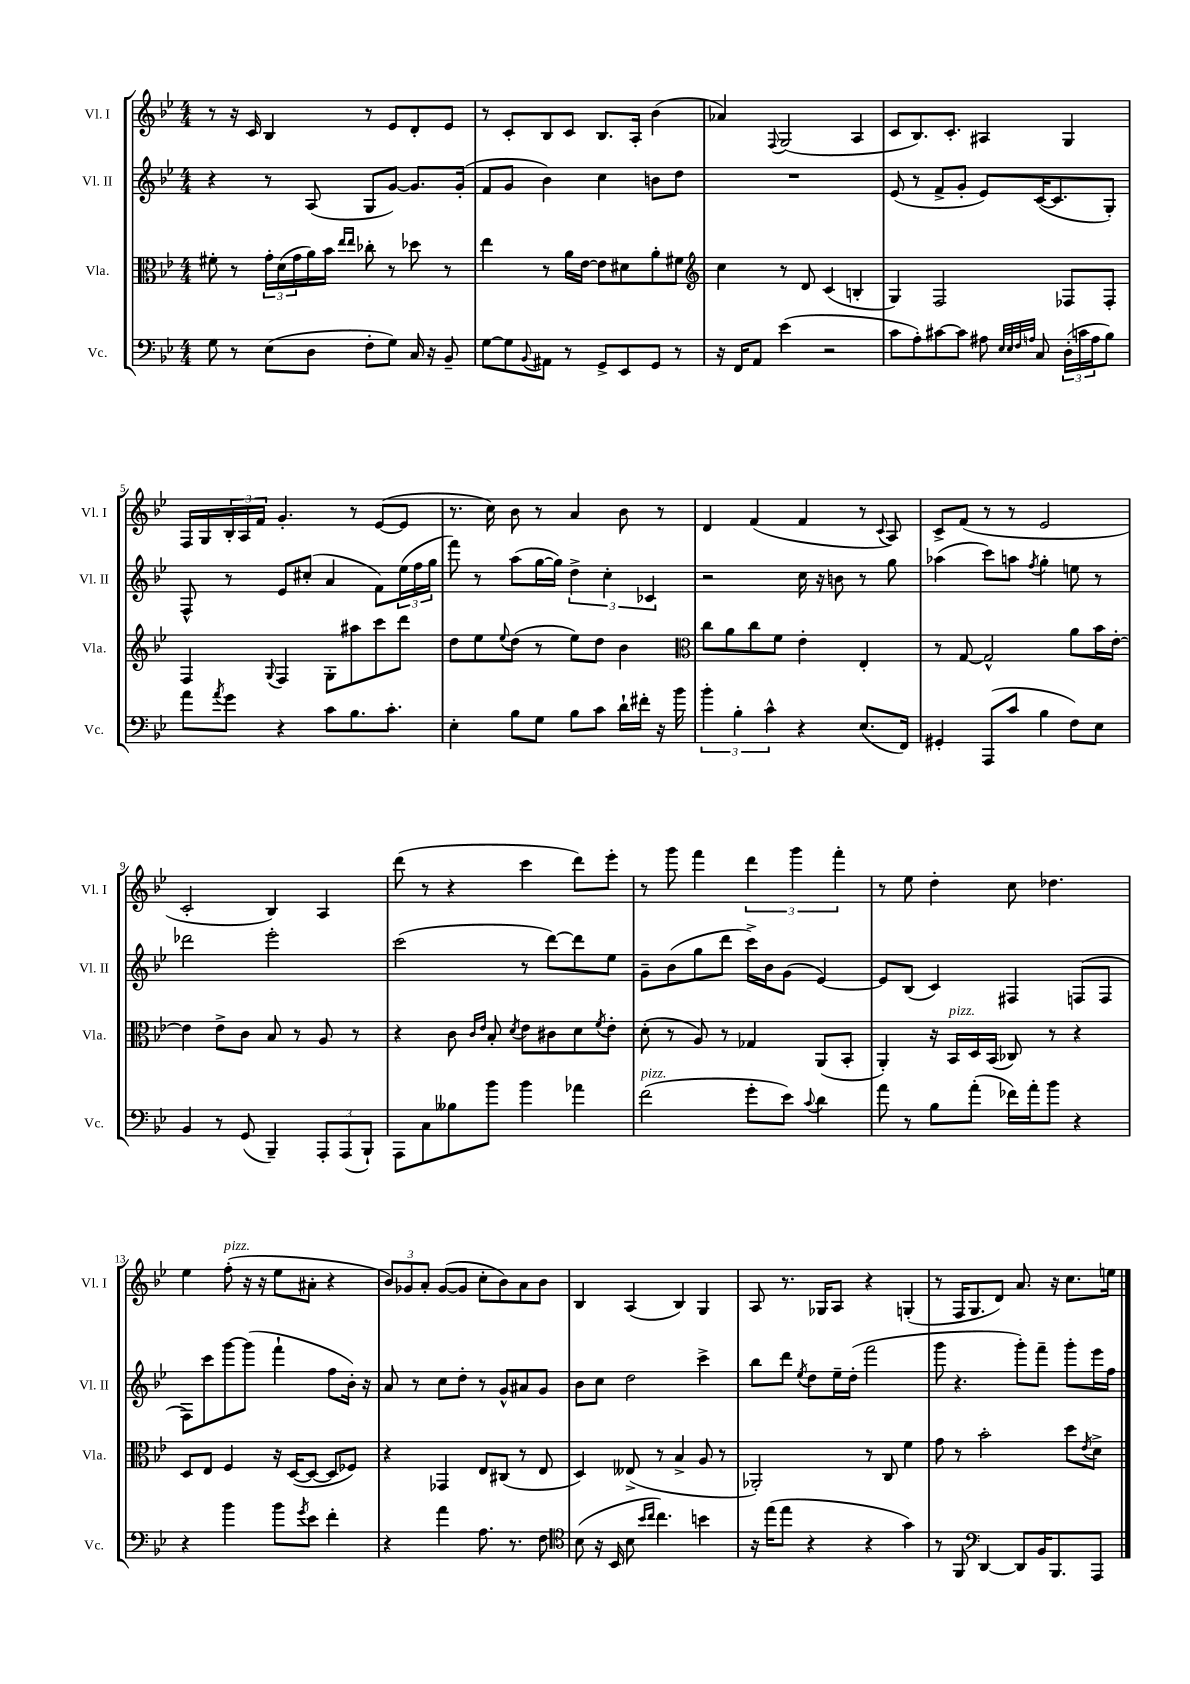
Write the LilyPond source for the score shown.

<<
\new StaffGroup <<
\new Staff = "s0" \with { instrumentName = "Vl. I" shortInstrumentName = "Vl. I" } {
    \clef treble \key bes \major \numericTimeSignature \time 4/4
    r8 r16 c'16 bes4 r8 ees'8 d'8-. ees'8 |
    r8 c'8-. bes8 c'8 bes8. a16-. bes'4( |
    aes'4) \appoggiatura { f8 } g2( a4 |
    c'8 bes8.) c'8.-. ais4 g4 |
    f16 g16 \tuplet 3/2 { bes16-. a16 f'16 } g'4.-. r8 ees'8~( ees'8 |
    r8. c''16) bes'8 r8 a'4 bes'8 r8 |
    d'4 f'4( f'4 r8 \appoggiatura { c'8 } a8) |
    c'8-> f'8( r8 r8 ees'2 |
    c'2-. bes4) a4 |
    d'''8( r8 r4 c'''4 d'''8) ees'''8-. |
    r8 g'''8 f'''4 \tuplet 3/2 { d'''4 g'''4 f'''4-. } |
    r8 ees''8 d''4-. c''8 des''4. |
    ees''4 f''8-.^\markup { \italic "pizz." }( r16 r16 ees''8 ais'8-. r4 |
    \tuplet 3/2 { bes'8) ges'8 a'8-. } ges'8~( ges'8 c''8-. bes'8) a'8 bes'8 |
    bes4 a4( bes4) g4 |
    a8 r8. ges16 a8 r4 g4-.( |
    r8 f16 g8. d'8) a'8. r16 c''8. e''16 \bar "|." |
}
\new Staff = "s1" \with { instrumentName = "Vl. II" shortInstrumentName = "Vl. II" } {
    \clef treble \key bes \major \numericTimeSignature \time 4/4
    r4 r8 a8( g8 g'8~) g'8. g'16-.( |
    f'8 g'8 bes'4) c''4 b'8 d''8 |
    R1 |
    ees'8( r8 f'8-> g'8-. ees'8) c'16~( c'8. g8-.) |
    f8-^ r8 ees'8 cis''8-.( a'4 f'8) \tuplet 3/2 { ees''16( f''16 g''16 } |
    f'''8) r8 a''8( g''16~ g''16) \tuplet 3/2 { d''4-> c''4-. ces'4 } |
    r2 c''16 r16 b'8 r8 g''8 |
    aes''4( c'''8) a''8 \acciaccatura { f''8 } g''4-. e''8 r8 |
    des'''2 ees'''2-. |
    c'''2( r8 d'''8~) d'''8 ees''8 |
    g'8-- bes'8( g''8 d'''8 c'''16->) bes'16 g'8( ees'4~) |
    ees'8 bes8( c'4) fis4 f8( f8 |
    f8) c'''8 g'''8~ g'''8( f'''4-! f''8 bes'16-.) r16 |
    a'8 r8 c''8 d''8-. r8 g'8-^ ais'8 g'8 |
    bes'8 c''8 d''2 c'''4-> |
    bes''8 d'''8 \acciaccatura { ees''8 } d''8 ees''16-- d''16-.( f'''2 |
    g'''8 r4. g'''8-.) f'''8-- g'''8-. ees'''16 f''16 \bar "|." |
}
\new Staff = "s2" \with { instrumentName = "Vla." shortInstrumentName = "Vla." } {
    \clef alto \key bes \major \numericTimeSignature \time 4/4
    fis'8-. r8 \tuplet 3/2 { g'16-. d'16( g'16 } a'16) bes'16 \grace { ees''16 ees''16 } ces''8-. r8 des''8 r8 |
    ees''4 r8 a'16 ees'16~ ees'8 dis'8 a'8-. fis'8 |
    \clef treble c''4 r8 d'8 c'4( b4-. |
    g4) f2 fes8 fes8-. |
    f4 \appoggiatura { g8 } f4 g8-. ais''8 c'''8 d'''8 |
    d''8 ees''8 \appoggiatura { ees''8 } d''8( r8 ees''8) d''8 bes'4 |
    \clef alto c''8 a'8 c''8 f'8 ees'4-. ees4-. |
    r8 g8~ g2-^ a'8 bes'16 ees'16~-. |
    ees'4 ees'8-> c'8 bes8 r8 a8 r8 |
    r4 c'8 \grace { c'16 ees'16 } bes8-. \acciaccatura { d'8 } ees'8 cis'8 d'8 \acciaccatura { f'8 } ees'8-. |
    d'8-.( r8 a8) r8 ges4 a,8( bes,8-. |
    a,4-.) r16 bes,16^\markup { \italic "pizz." } d16 bes,16( ces8) r8 r4 |
    d8 ees8 f4 r16 d16~( d8~ d8 fes8) |
    r4 ges,4 ees8 cis8( r8 ees8 |
    d4) eeses8->( r8 bes4-> a8 r8 |
    aes,2-.) r8 c8 f'4 |
    g'8 r8 bes'2-. d''8 \acciaccatura { ees'8 } d'8-> \bar "|." |
}
\new Staff = "s3" \with { instrumentName = "Vc." shortInstrumentName = "Vc." } {
    \clef bass \key bes \major \numericTimeSignature \time 4/4
    g8 r8 ees8( d8 f8-. g8) c16 r16 bes,8-- |
    g8~ g8 \appoggiatura { bes,8 } ais,8 r8 g,8-> ees,8 g,8 r8 |
    r16 f,16 a,8 ees'4( r2 |
    c'8 a8-.) cis'8~ cis'8 ais8 \grace { ees32 ees32 f32 a32 } c8 \tuplet 3/2 { d16-.( c'16 a16 } bes8) |
    a'8 \acciaccatura { a'8 } g'8 r4 c'8 bes8. c'8.-. |
    ees4-. bes8 g8 bes8 c'8 d'16-! fis'16-. r16 bes'16 |
    \tuplet 3/2 { bes'4-. bes4-. c'4-^ } r4 ees8.( f,16) |
    gis,4-. a,,8( c'8 bes4 f8) ees8 |
    bes,4 r8 g,8( bes,,4--) \tuplet 3/2 { a,,8-. a,,8( bes,,8-!) } |
    a,,8 c8 beses8 bes'8 bes'4 aes'4 |
    f'2^\markup { \italic "pizz." }( g'8-. ees'8) \appoggiatura { c'8 } d'4 |
    a'8 r8 bes8 a'8-.( fes'16) a'16-. bes'8 r4 |
    r4 bes'4 bes'8 \acciaccatura { g'8 } ees'8 f'4-. |
    r4 a'4 a8. r8. f8 |
    \clef tenor bes8( r16 bes,16 bes8 \grace { bes'16 c''16 } c''4.) b'4 |
    r16 ees''16( ees''8 r4 r4 g'4) |
    r8 f,8 \clef bass d,4~ d,8 bes,16 bes,,8. a,,8 \bar "|." |
}
>>
>>
